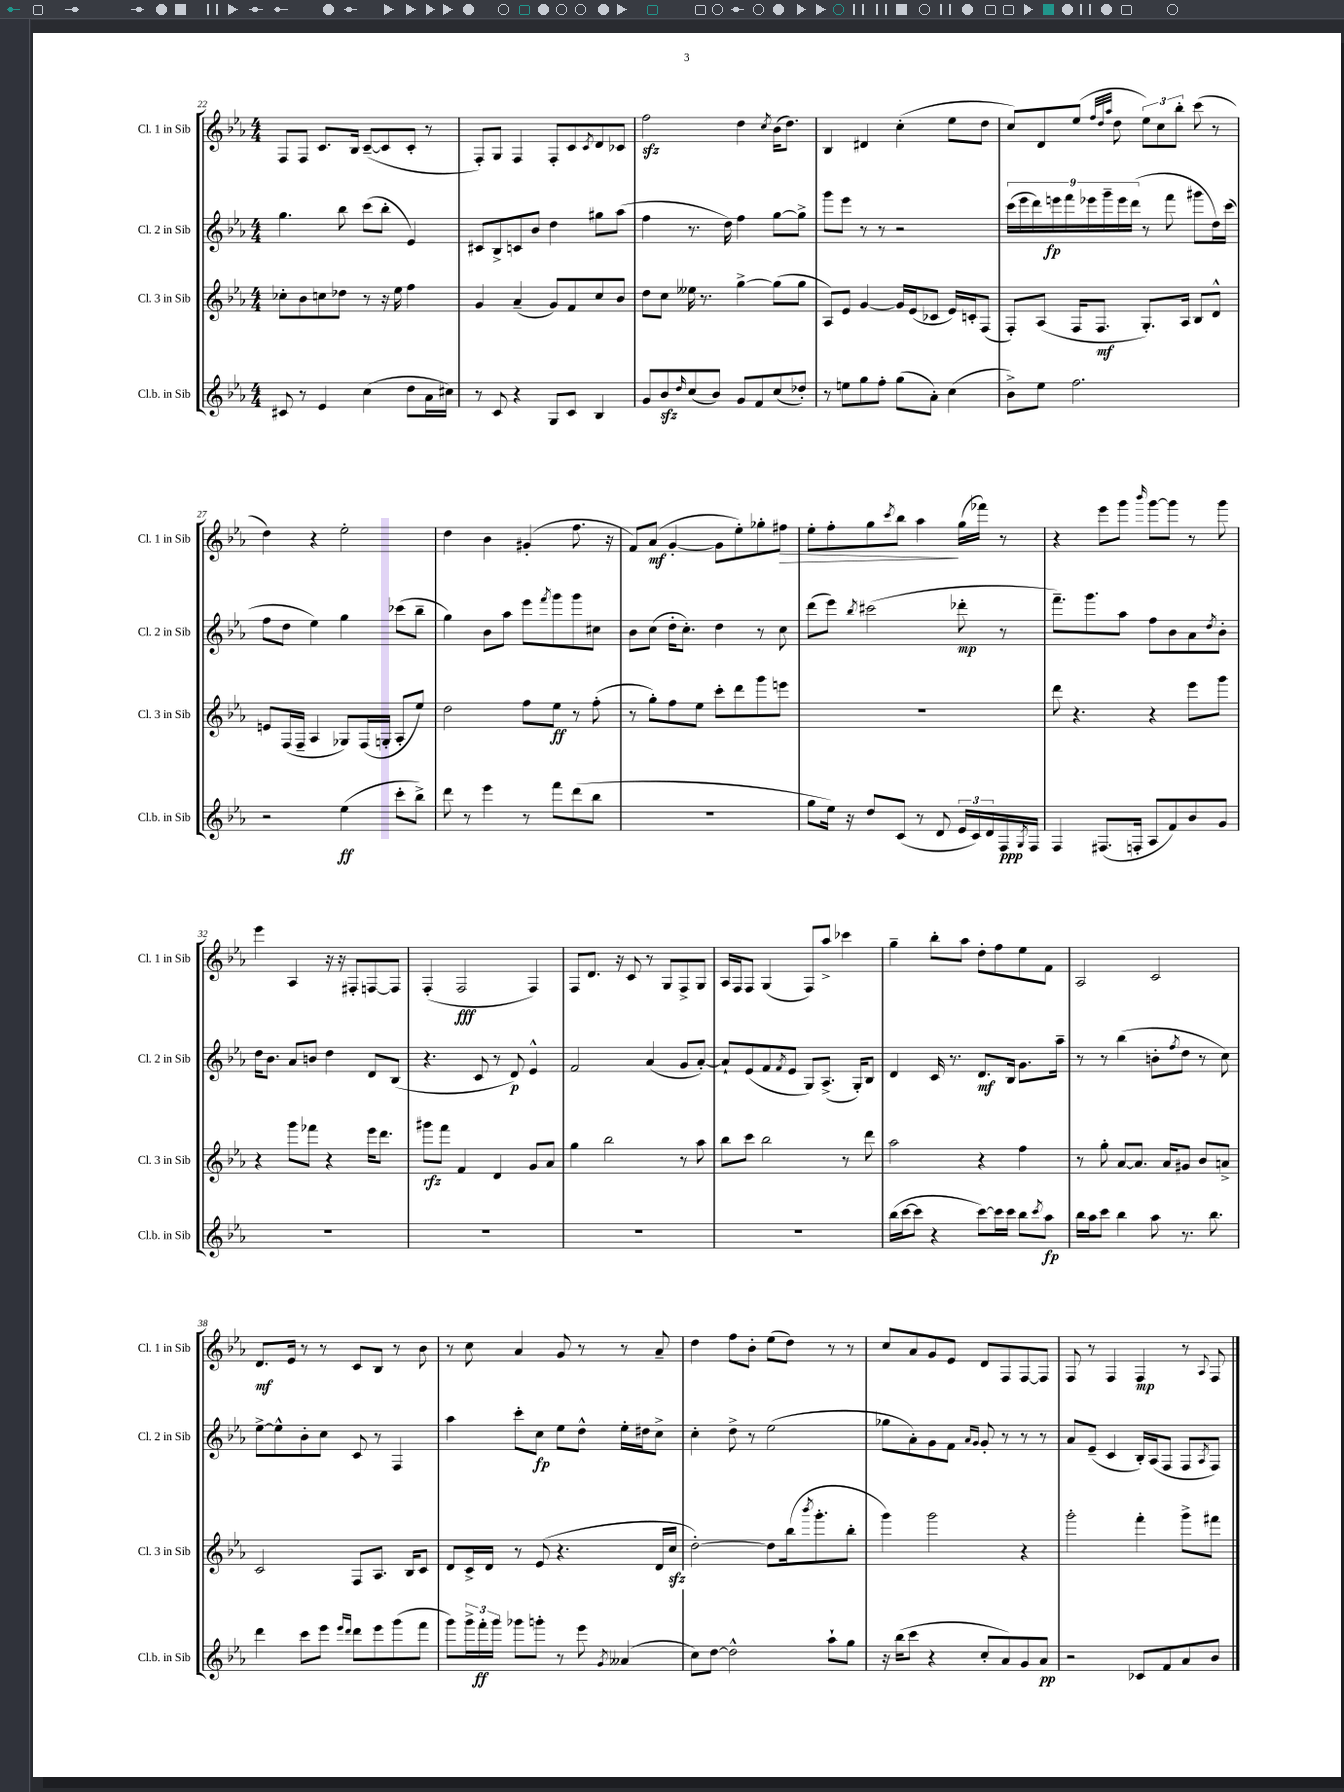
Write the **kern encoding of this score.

**kern	**kern	**kern	**kern
*staff4	*staff3	*staff2	*staff1
*clefG2	*clefG2	*clefG2	*clefG2
*k[b-e-a-]	*k[b-e-a-]	*k[b-e-a-]	*k[b-e-a-]
*M4/4	*M4/4	*M4/4	*M4/4
8c#/	8cc-'\L	4.gg\	8F/L
8r	8b-\	.	8F/J
4e-/	8cc\	.	8.c/L
.	8dd-\J	8bb-\	.
.	.	.	16B-/Jk
(4cc\	8r	(8ccc\L	([8c~/L
.	16r	8bb-'\J	8c/]
.	16ee-\	.	.
8dd\L	4ff\	4e-/)	8c'/J
16a-\L	.	.	8r
16cc#\JJ)	.	.	.
=	=	=	=
8r	4g/	8c#/L	8F'/L)
8c/	.	8B-^/	8G/J
4r	(4a-~/	8c/	4F/
.	.	8b-/J	.
8G/L	8g/L)	4dd\	8F'/L
8c/J	8f/	.	8c/
.	.	.	8qc/
4B-/	8cc/	8gg#\L	8d/
.	8b-/J	(8aa-\J	8c-/J
=	=	=	=
8g/L	8dd\L	4ff\	2ff\
8b-/	8cc\J	.	.
16qqdd/	.	.	.
(8cc/	16ee--\	8.r	.
.	8.r	.	.
8b-/J)	.	.	.
.	.	16dd\)	.
8g/L	[4gg^\	4ff\	4dd\
8f/	.	.	.
.	.	.	8qcc/
(8cc/	(8gg\]L	[8gg\L	(16b-\LK
.	.	.	8.dd\J)
8dd-'/J)	8gg\J	8gg^\]J	.
=	=	=	=
8r	8A-/L)	8ggg\L	4B-/
8ee\L	8e-/J	8eee-\J	.
8gg\	[4g/	8r	4d#/
8ff'\J	.	8r	.
(8gg\L	16g/]LL	2r	(4cc'\
.	(16e-/J	.	.
8a-'\J)	8c-/J	.	.
(4cc\	16e-/LL)	.	8ee-\L
.	16c'/J	.	.
.	(8F/J	.	8dd\J
=	=	=	=
8b-^\L)	8F'/L)	(18ccc\LL	8cc/L)
.	.	18eee-\	.
.	.	18ddd\)	.
8ee-\J	(8A-/J	.	8d/
.	.	18eee\	.
.	.	18fff\	.
2.ff\	16F/LK	.	(8ee-/J
.	.	18eee-\	.
.	8.F/J	.	.
.	.	18ggg~\	.
.	.	.	32qqff/LLL
.	.	.	32qqdd/
.	.	.	32qqaa-/JJJ
.	.	.	8dd\
.	.	18eee-\	.
.	.	(18ddd\JJ	.
.	8.G'/L)	8r	12ee-\L)
.	.	.	12cc\
.	.	8fff\	.
.	.	.	12bb-'\J
.	16A-/Jk	.	.
.	8B-/L	8ggg#\L	(8ccc\
.	8d^^/J	16dd\L)	8r
.	.	(16ccc\JJ	.
=	=	=	=
2r	8e/L	8ff\L	4dd\)
.	(16F/L	8dd\J	.
.	16F~/JJ	.	.
.	4A-/	4ee-\)	4r
(4ee-\	8G-/L)	4gg\	2ee-'\
.	(16F/L	.	.
.	16G'/JJ	.	.
8ccc'\L	8A-'/L	(8ccc-\L	.
8bb-^\J)	8ee-/J)	8bb-~\J	.
=	=	=	=
8ddd\	2dd\	4gg\)	4dd\
8r	.	.	.
4eee-\	.	8b-\L	4b-\
.	.	8aa-\J	.
8r	8ff\L	8eee-\L	(4g#'/
.	.	8qfff/	.
8fff\L	8ee-\J	8ggg\	.
(8ddd\	8r	8ggg\	8.ff\
8bb-\J	(8ff'\	8cc#\J	.
.	.	.	16r
=	=	=	=
1r	8r	8b-\L	8f/L)
.	8gg'\L)	(8cc\J	(8a-/J
.	8ff\	16dd'\LK	[4g'/
.	.	8.cc'\J)	.
.	8ee-\J	.	.
.	8ccc'\L	4dd\	8g\]L
.	8ddd\	.	8ee-'\)
.	8ggg\	8r	8gg-'\
.	8eee\J	8cc\	8ff#\J
=	=	=	=
8gg\L	1r	(8ddd\L	8ee-'\L
16ee-\Jk)	.	8eee-\J)	8ff'\
16r	.	.	.
.	.	8qbb-/	.
8dd/L	.	(2ccc#\	8gg\
.	.	.	8qccc/
(8c/J	.	.	8bb-\J
8r	.	.	4aa-\
8d/	.	.	.
24e-/LL	.	8ddd-'\	(16gg\LL
24c/)	.	.	.
.	.	.	16fff-\JJ)
24d/	.	.	.
16F/	.	8r	8r
8qG/	.	.	.
16F/JJ	.	.	.
=	=	=	=
4F/	8ddd\	8.fff~\L)	4r
.	4.r	.	.
.	.	8.ggg\	.
(8.F#/L	.	.	8eee-\L
.	.	8aa-\J	8ggg\J
16F'/Jk	.	.	.
.	.	.	16qqbbb-/
8A-/L	4r	8ff\L	[8ggg\L
8f/)	.	8b-\	8ggg\]J
8b-/	8eee-\L	8a-\	8r
.	.	8qdd/	.
8g/J	8ggg\J	8b-'\J	8ggg\
=	=	=	=
1r	4r	16dd\LK	4eee-\
.	.	8.b-\J	.
.	8ggg\L	8a-/L	4A-/
.	8fff-\J	8b/J	.
.	4r	4dd\	16r
.	.	.	16r
.	.	.	8F#'/L
.	16eee-\LK	8d/L	[8F/
.	8.ddd\J	.	.
.	.	(8B-/J	8F/]J
=	=	=	=
1r	8ggg#\L	4.r	(4F'/
.	8fff\J	.	.
.	4f/	.	2F/
.	.	8c/	.
.	4d/	8r	.
.	.	8d/)	.
.	8g/L	4e-^^/	4F/)
.	8a-/J	.	.
=	=	=	=
1r	4gg\	2f/	8F/L
.	.	.	8.d/J
.	2bb-\	.	.
.	.	.	16r
.	.	.	8c/
.	.	(4a-/	8r
.	.	.	8G/L
.	8r	8g/L	8F^/
.	8aa-\	[8a-'/J)	8G/J
=	=	=	=
1r	8bb-\L	8a-`/]L	16A-/LL
.	.	.	16F/J
.	8ccc\J	(8e-/	8F/J
.	2bb-\	8f/	(4G/
.	.	8qf/	.
.	.	8e-/J	.
.	.	8G/L)	8F/L)
.	.	(8.A-^/J	8aa-^/J
.	8r	.	4ccc-\
.	.	16G'/LK)	.
.	8ddd\	8B-/J	.
=	=	=	=
(16bb-\LL	2aa-\	4d/	4gg~\
[16ccc\J	.	.	.
8ccc\]J	.	.	.
4r	.	16c/	8bb-'\L
.	.	8.r	.
.	.	.	8aa-\J
[8ccc\L)	4r	8.d/L	8dd'\L
16ccc\]L	.	.	8ff\
16ccc\JJ	.	16B-/Jk	.
8bb-\L	4ff\	8.g\L	8ee-\
8qccc/	.	.	.
8aa-\J	.	.	8f\J
.	.	16aa-~\Jk	.
=	=	=	=
16bb-\LL	8r	8r	2A-/
16aa-\J	.	.	.
8ccc\J	8gg'\	8r	.
4bb-\	[8a-/L	(4bb-\	.
.	8.a-/]J	.	.
8aa-\	.	8b'\L	2c/
.	16a-/LK	.	.
.	.	8qff/	.
8.r	8g#/J	8dd\J	.
.	8b-/L	8r	.
8.bb-\	.	.	.
.	8a^/J	8cc\)	.
=	=	=	=
4ddd\	2c/	[8ee-^\L	8.d/L
.	.	8ee-^^\]	.
.	.	.	16e-/Jk
8ccc\L	.	8b-'\	8r
8eee-\J	.	8cc\J	8r
16qqeee-/LL	.	.	.
16qqddd/JJ	.	.	.
8ddd\L	8F/L	8c/	8c/L
8eee-\	8.A-/J	8r	8B-/J
(8ggg\	.	4F/	8r
.	16B-/LK	.	.
8fff\J	8c/J	.	8b-\
=	=	=	=
8ggg\L)	8d/L	4aa-\	8r
24ggg^\L	16c^/L	.	8cc\
24fff'\	.	.	.
.	16d/JJ	.	.
24ggg\JJ	.	.	.
8ggg-\L	8r	8ccc'\L	4a-/
8ggg'\J	(8e-/	8cc\J	.
8r	4.r	8ee-\L	8g/
8eee-\	.	8dd^^\J	8r
8qg/	.	.	.
(4a--/	.	16ee-'\LL	8r
.	.	16dd#\J	.
.	16d/LL	8cc^\J	8a-~/
.	16cc/JJ	.	.
=	=	=	=
8cc\L)	[2dd'\)	4cc'\	4dd\
[8dd\J	.	.	.
2dd^^\]	.	8dd^\	8ff\L
.	.	8r	8b-'\J
.	8dd\]L	(2ee-\	(8ee-\L
.	(16bb-\k	.	8dd\J)
.	8qbbb-/	.	.
.	8.ggg'\	.	.
8aa-`\L	.	.	8r
8gg\J	8bb-'\J	.	8r
=	=	=	=
16r	4ggg\)	8gg-\L	8cc/L
(16bb-\LK	.	.	.
8ccc\J	.	8a-'\)	8a-/
4r	2ggg\	8g\	8g/
.	.	8f\J	8e-/J
.	.	16qqa-/LL	.
.	.	16qqg/JJ	.
8cc'/L	.	8g'/	8d/L
8a-/)	.	8r	8F/
8g/	4r	8r	[8F/
8a-/J	.	8r	8F/]J
=	=	=	=
2r	2ggg'\	8a-/L	8F/
.	.	(8e-~/J	8r
.	.	4c/	4F/
8c-/L	4fff'\	16B-'/LL)	4F/
.	.	(16A-/J	.
8f/	.	8F/J	.
8a-/	8ggg^\L	8F/L	8r
.	.	8qA-/	8qqA-/
8b-/J	8fff#\J	8F/J)	8F/
==	==	==	==
*-	*-	*-	*-
